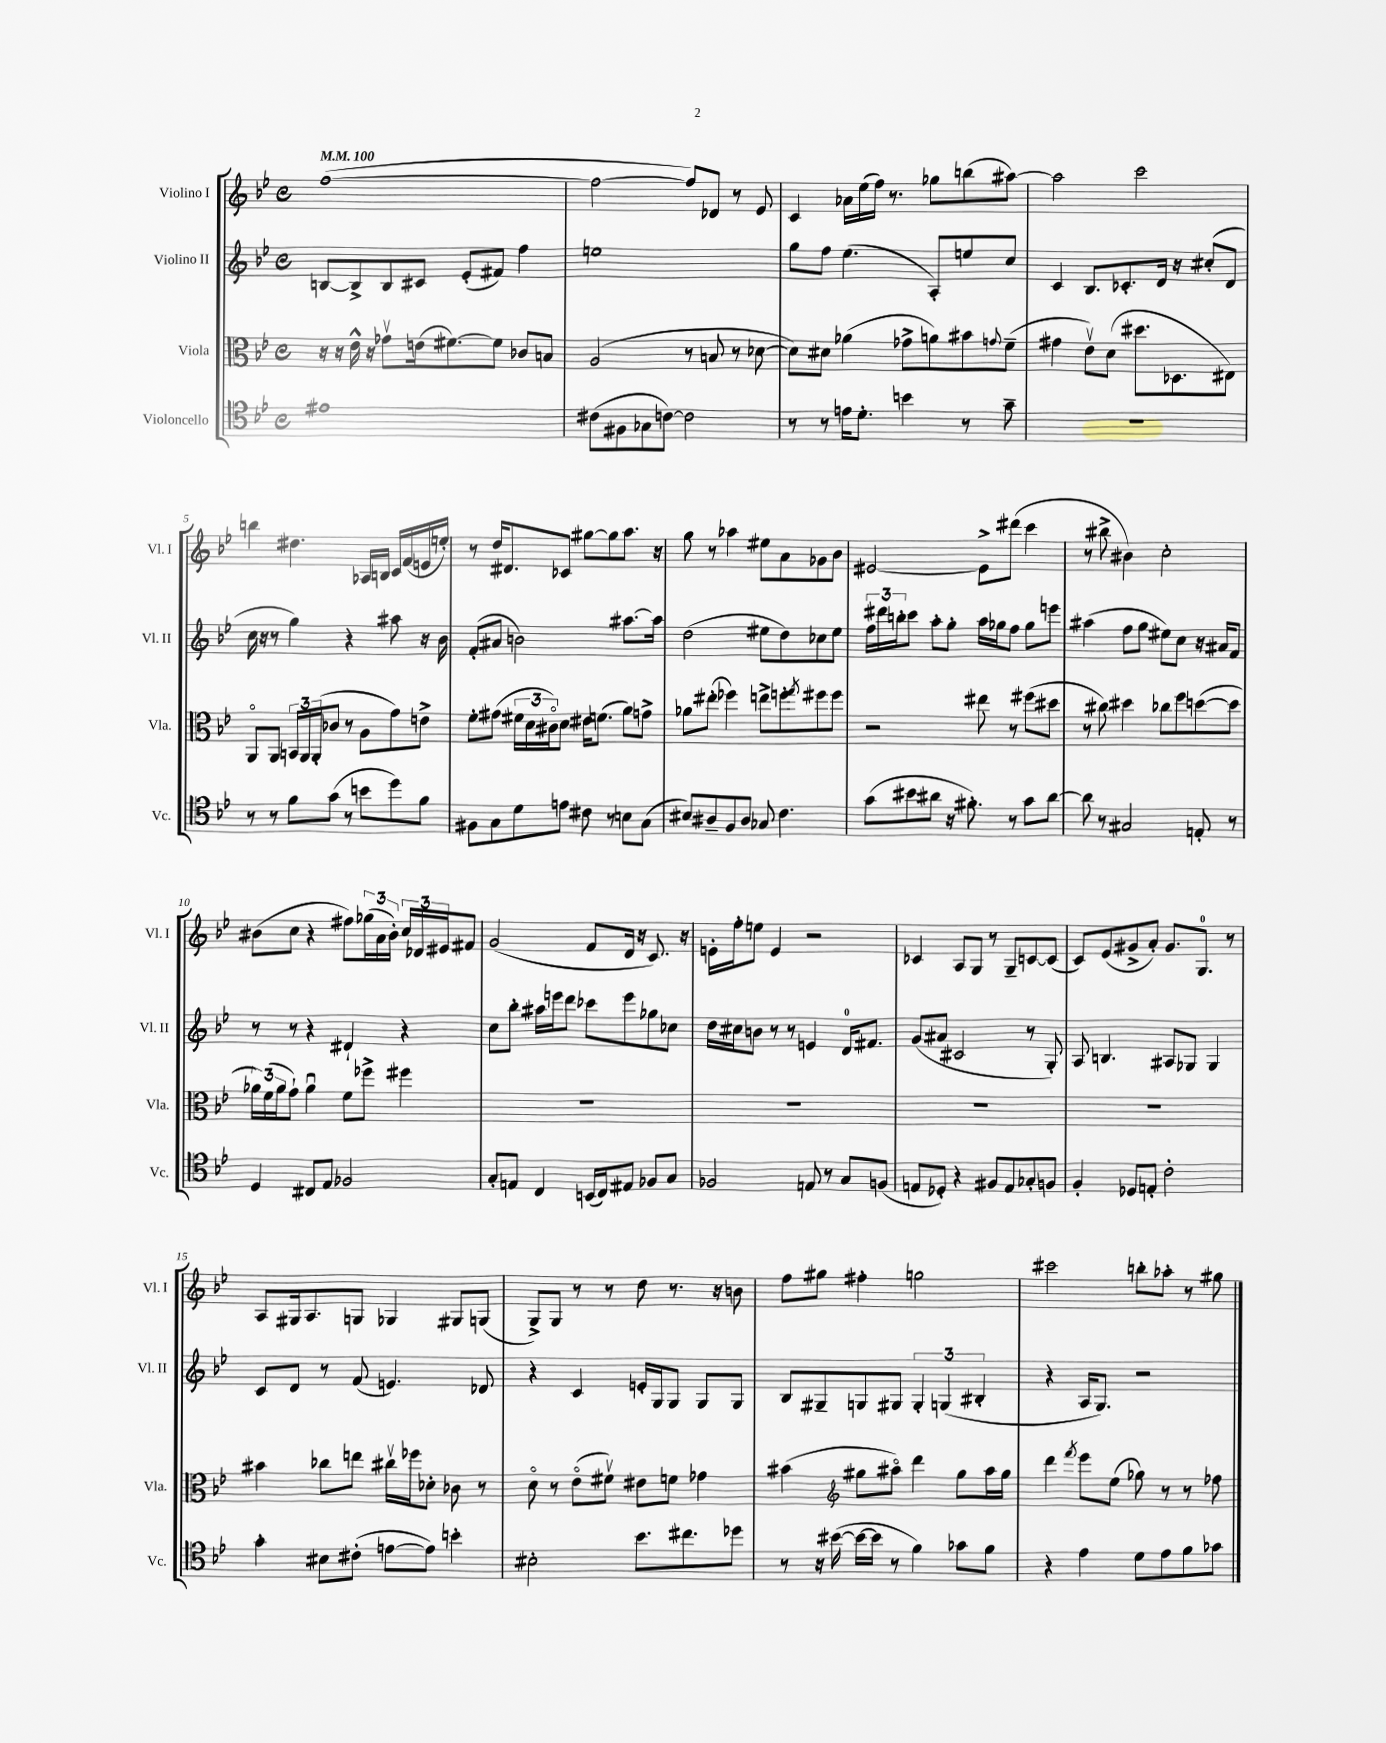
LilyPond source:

<<
\new StaffGroup <<
\new Staff = "s0" \with { instrumentName = "Violino I" shortInstrumentName = "Vl. I" } {
    \clef treble \key bes \major \defaultTimeSignature \time 4/4 \tempo 4 = 100
    f''1~( |
    f''2~ f''8) des'8 r8 ees'8 |
    c'4 aes'16 ees''16( f''16) r8. ges''8 b''8( ais''8~) |
    ais''2 c'''2 |
    b''4 dis''4. aes16 b16 c'16 f'16( e'16 e''16-.) |
    r8 d''16 dis'8. ces'8 gis''8~ gis''8 a''8. r16 |
    g''8 r8 aes''4 eis''8 a'8 ges'8 bes'8 |
    eis'2~ eis'8-> dis'''8( c'''4 |
    r8 bis''8-> bis'4) c''2-. |
    bis'8( c''8 r4 fis''8) \tuplet 3/2 { ges''16( a'16 bis'16-.) } \tuplet 3/2 { c''16 des'16 eis'16 } fis'8 |
    g'2( f'8 d'16 r16 c'8.) r16 |
    e'16-. f''16-. e''8 e'4 r2 |
    ces'4 a8 g8 r8 g8-- c'8~ c'8( |
    c'8) ees'8( gis'8-> a'8-.) gis'8. g8.-0 r8 |
    a8 gis16 a8. g8 ges4 gis8 g8( |
    g8->) g8 r8 r8 d''8 r8. r16 b'8 |
    f''8 gis''8 fis''4-. g''2 |
    cis'''2 b''8-. aes''8-. r8 gis''8 \bar "|." |
}
\new Staff = "s1" \with { instrumentName = "Violino II" shortInstrumentName = "Vl. II" } {
    \clef treble \key bes \major \defaultTimeSignature \time 4/4
    b8~ b8-> b8 cis'8 ees'8-.( fis'8) f''4 |
    e''1 |
    g''8 f''8 ees''4.( a8-.) e''8 c''8 |
    c'4 bes8. ces'8.-. d'16 r16 cis''8-.( d'8 |
    c''16 r16 r8 g''4) r4 ais''8 r16 bes'16 |
    f'8-.( ais'8 b'2) ais''8.~ ais''16 |
    d''2( eis''8 d''8) ces''8 eis''8 |
    \tuplet 3/2 { f''16 dis'''16 b''16-. } c'''8 a''8-. g''8-. a''16 ges''16 f''8 ges''8 e'''8 |
    ais''4( f''8 g''8 eis''8) c''8 r16 ais'16 f'8 |
    r8 r8 r4 dis'4-! r4 |
    c''8 bes''8-. ais''16 e'''16 d'''8 ces'''8 e'''8 ges''8 ces''8 |
    d''16 cis''16 b'8 r8 r8 e'4 d'16-0 fis'8. |
    g'8( ais'8 cis'2 r8 g8-.) |
    a8 b4. ais8 ges8 ges4 |
    c'8 d'8 r8 f'8( e'4.) des'8 |
    r4 c'4 e'16-. g16 g8 g8 g8 |
    bes8 gis8-- g8 gis8 \tuplet 3/2 { gis4-. g4( bis4-. } |
    r4 a16 g8.) r2 \bar "|." |
}
\new Staff = "s2" \with { instrumentName = "Viola" shortInstrumentName = "Vla." } {
    \clef alto \key bes \major \defaultTimeSignature \time 4/4
    r16 r16 ees'16-^ r16 ges'8\upbow e'16( fis'8.~) fis'8 ces'8 b8 |
    a2( r8 b8 r8 des'8~ |
    des'8) dis'8 aes'4( ges'8-> a'8) bis'8 \appoggiatura { g'8 } f'8--( |
    gis'4 ees'8\upbow) d'8( dis''8. des8. eis8) |
    a,8\flageolet a,8 \tuplet 3/2 { b,16 a,16 a,16-.( } ces'8 r8 a8 g'8) e'8-> |
    f'8-. gis'8( \tuplet 3/2 { fis'16 d'16 cis'16\flageolet) } d'8 eis'16 f'8.( a'8) g'8-> |
    aes'8 eis''8-.( fes''4) e''8-> f''8-. \acciaccatura { g''8 } fis''8 fis''8 |
    r2 eis''8 r8 fis''8( dis''8 |
    r8 cis''8) dis''4 ces''8 f''8 d''8~( d''8 |
    \tuplet 3/2 { aes'16) f'16( aes'16 } g'8-!) aes'4\downbow f'8 fes''8-> fis''4 |
    R1 |
    R1 |
    R1 |
    R1 |
    bis'4 ces''8 e''8 cis''16\upbow fes''16 des'8-. ces'8 r8 |
    d'8\flageolet r8 ees'8\flageolet( fis'8\upbow) eis'8 f'8 ges'4 |
    bis'4( \clef treble gis''8 ais''8\flageolet) d'''4 gis''8 ais''16 gis''16 |
    d'''4 \acciaccatura { f'''8 } ees'''8 ees''8( ges''8) r8 r8 fes''8 \bar "|." |
}
\new Staff = "s3" \with { instrumentName = "Violoncello" shortInstrumentName = "Vc." } {
    \clef tenor \key bes \major \defaultTimeSignature \time 4/4
    eis'1 |
    cis'8( fis8 ges8 c'8~) c'2 |
    r8 r8 e'16 d'8.-. b'4 r8 g'8-- |
    R1 |
    r8 r8 f'8 g'8( r8 b'8 d''8) f'8 |
    fis8 g8 d'8 e'8 cis'8 r8 b8 g8( |
    bis8) ais8-- f8 ais8 ges8 c'4. |
    g'8( bis'8 ais'8 r16 fis'8.-.) r8 g'8 ais'8~ |
    ais'8 r8 gis2 e8-. r8 |
    d4 cis8 ees8 fes2 |
    g8-. e8 c4 b,16( c16) eis8 fes8 g8 |
    fes2 e8 r8 g8 f8( |
    e8 des8-.) r4 fis8 e8 ges8-. f8 |
    f4-. des8 e8-. c'2-. |
    g'4-. bis8 cis'8-.( e'8~ e'8) b'4-. |
    bis2-. bes'8. cis''8. des''8 |
    r8 r16 bis'16~( bis'16~ bis'16 r8 f'4) ges'8 f'8 |
    r4 ees'4 d'8 ees'8 f'8 ges'8 \bar "|." |
}
>>
>>
